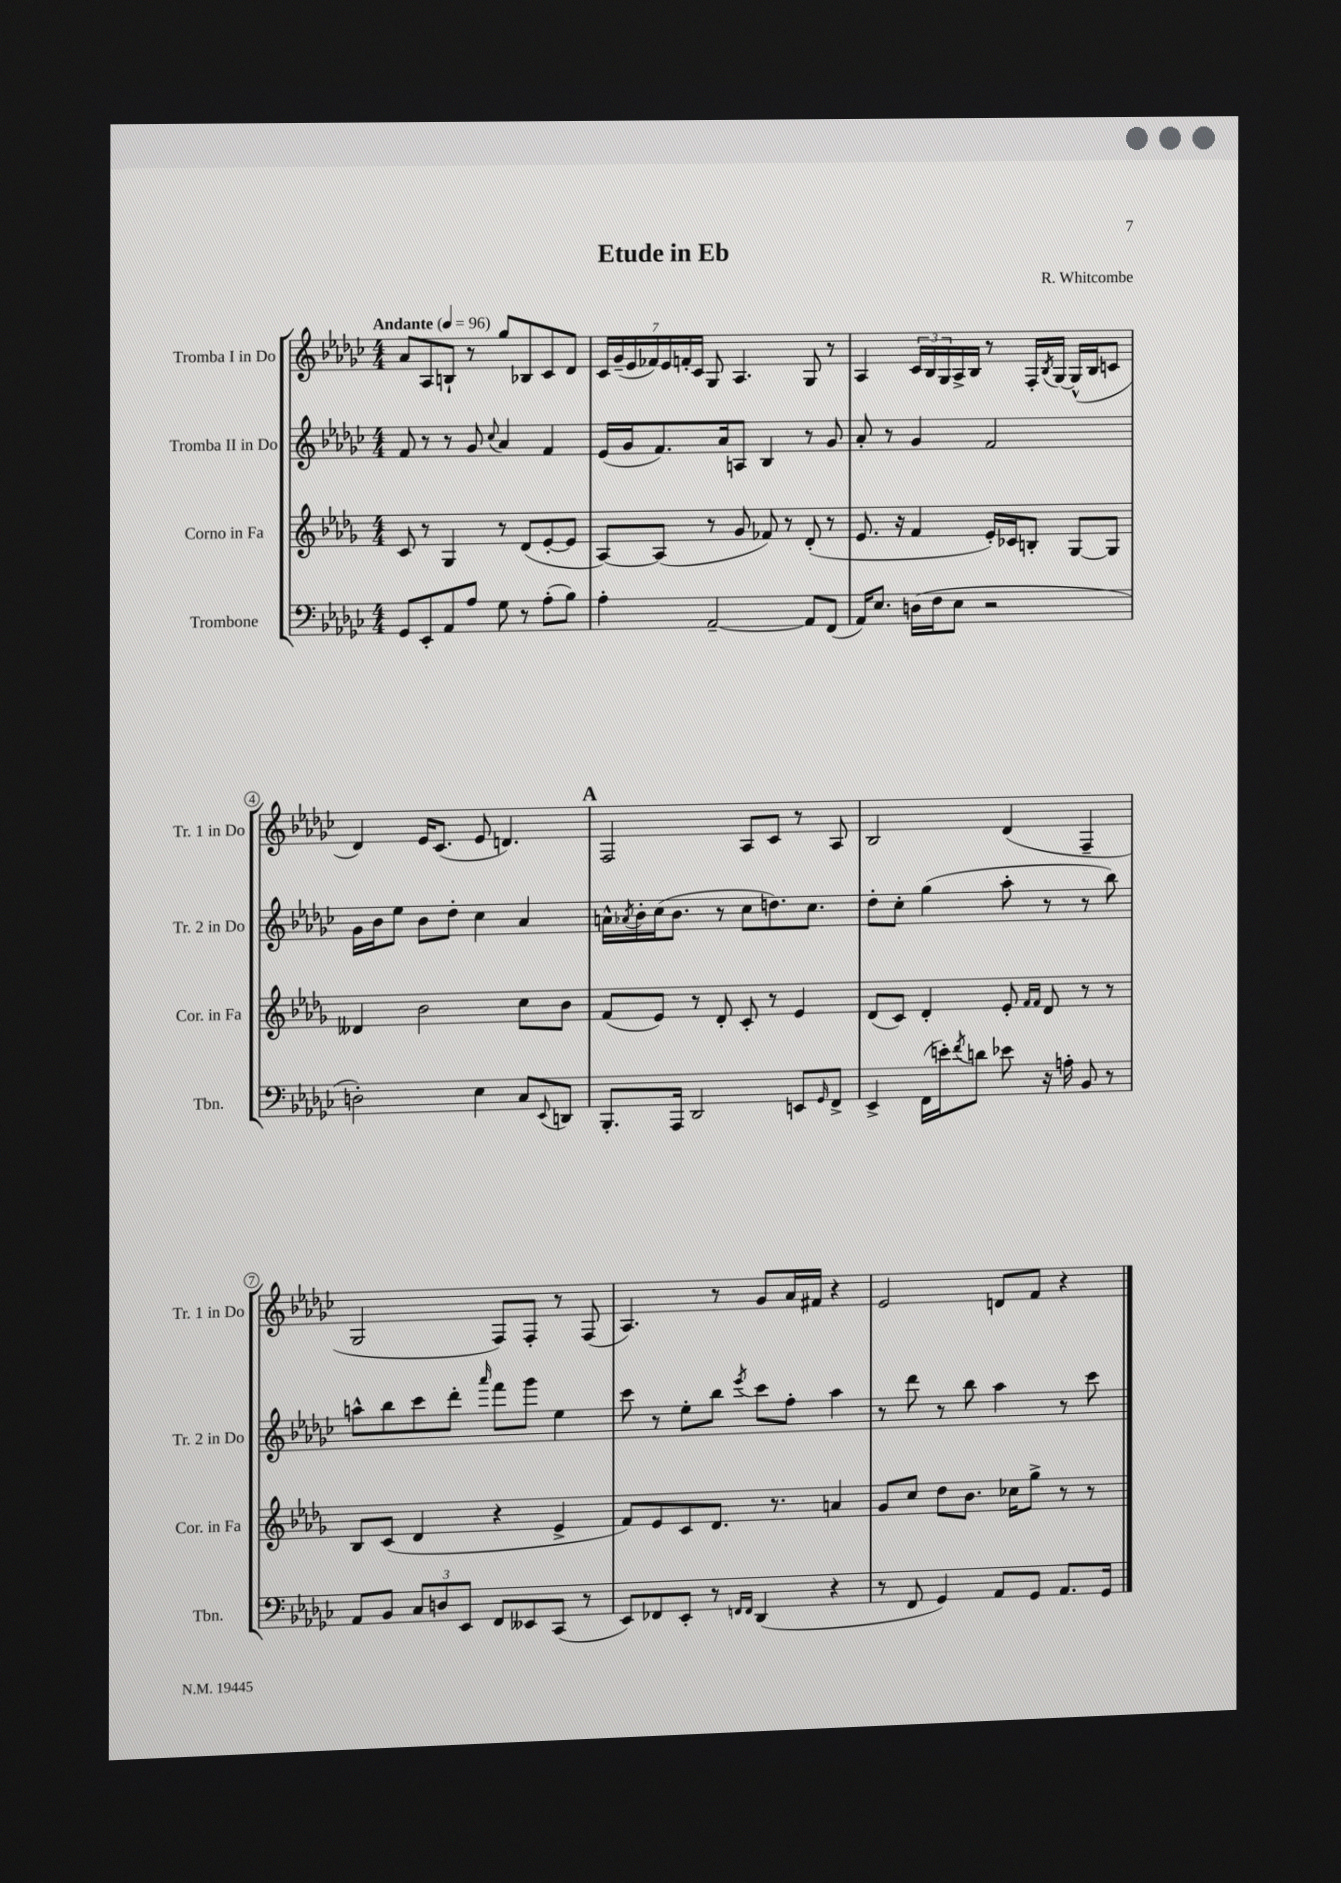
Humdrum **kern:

**kern	**kern	**kern	**kern
*staff4	*staff3	*staff2	*staff1
*clefF4	*clefG2	*clefG2	*clefG2
*k[b-e-a-d-g-c-]	*k[b-e-a-d-g-]	*k[b-e-a-d-g-c-]	*k[b-e-a-d-g-c-]
*M4/4	*M4/4	*M4/4	*M4/4
*MM96	*MM96	*MM96	*MM96
8GG-	8c	8f	8a-
8EE-'	8r	8r	8A-
8AA-	4G-	8r	8B`
8A-	.	8g-	8r
.	.	8qqcc-	.
8G-	8r	4a-	8gg-
8r	(8d-	.	8B-
(8A-'	[8e-'	4f	8c-
8B-)	8e-]	.	8d-
=	=	=	=
4A-'	[8A-)	(16e-	28c-
.	.	.	(28g-~
.	.	16g-	.
.	.	.	28e-
.	.	.	28f-)
.	(8A-]	8.f)	.
.	.	.	28e-
.	.	.	28f'
.	.	.	28c-
[2AA-~	8r	.	8G-
.	.	16a-	.
.	8g-	8A	4.A-
.	8f-)	4B-	.
.	8r	.	.
8AA-]	(8d-'	8r	8G-
(8FF	8r	8g-	8r
=	=	=	=
16AA-)	8.e-	8a-'	4A-
8.E-	.	.	.
.	.	8r	.
.	16r	.	.
(16D	4f	4g-	24c-
.	.	.	24B-
16F	.	.	.
.	.	.	24G-
8E-	.	.	16A-^
.	.	.	16B-
2r	16e-')	2f	8r
.	16c-	.	.
.	8B'	.	16F'
.	.	.	8qB-
.	.	.	[16G-
.	[8G-	.	(16G-^^]
.	.	.	16B-
.	8G-]	.	8c
=	=	=	=
2D')	4d--	16g-	4d-)
.	.	16b-	.
.	.	8ee-	.
.	2b-	8b-	16e-
.	.	.	(8.c-
.	.	8dd-'	.
4E-	.	4cc-	8e-
.	.	.	4.d)
8C-	8cc	4a-	.
8qqEE-	.	.	.
8DD	8b-	.	.
=	=	=	=
8.BBB-'	(8f	16a^^	2F
.	.	8qa-	.
.	.	16b-'	.
.	8e-)	(16cc-	.
16AAA-	.	8.b-	.
2DD-	8r	.	.
.	8d-'	8r	.
.	8c'	8cc-	8A-
.	8r	8.dd)	8c-
8EE	4e-	.	8r
.	.	8.cc-	.
16qqGG-	.	.	.
8FF^	.	.	8A-
=	=	=	=
4EE-^	(8d-	8dd-'	2B-
.	8c)	8cc-'	.
(16FF	4d-'	(4gg-	.
16e')	.	.	.
8qf	.	.	.
8d	.	.	.
8e-	8e-'	8aa-'	(4d-
.	16qqf	.	.
.	16qqf	.	.
16r	8d-	8r	.
16A'	.	.	.
8BB-	8r	8r	4F~
8r	8r	8bb-)	.
=	=	=	=
8AA-	8B-	8aa^^	2G-
8BB-	(8c	8bb-	.
12C-	4d-	8ccc-	.
12D	.	.	.
.	.	8ddd-'	.
12EE-	.	.	.
.	.	16qqaaa-	.
8FF	4r	8fff	8F)
8EE--	.	8ggg-	8F'
(8CC-	4e-^	4ee-	8r
8r	.	.	(8F
=	=	=	=
8EE-)	8f)	8ccc-	4.A-)
8FF-	8e-	8r	.
8EE-'	8c	8ee-'	.
8r	8.d-	8bb-	8r
16qqFF	.	.	.
16qqFF	.	8qeee-	.
(4DD-	.	8ccc-	8g-
.	8.r	.	.
.	.	8ff'	16a-
.	.	.	16f#
4r	4a	4aa-	4r
=	=	=	=
8r	8g-	8r	2e-
8FF	8cc	8ddd-	.
4GG-)	8dd-	8r	.
.	8.b-	8bb-	.
8AA-	.	4aa-	8d
.	16cc-	.	.
8GG-	8gg-^	.	8f
8.AA-	8r	8r	4r
.	8r	8ccc-	.
16GG-	.	.	.
==	==	==	==
*-	*-	*-	*-
